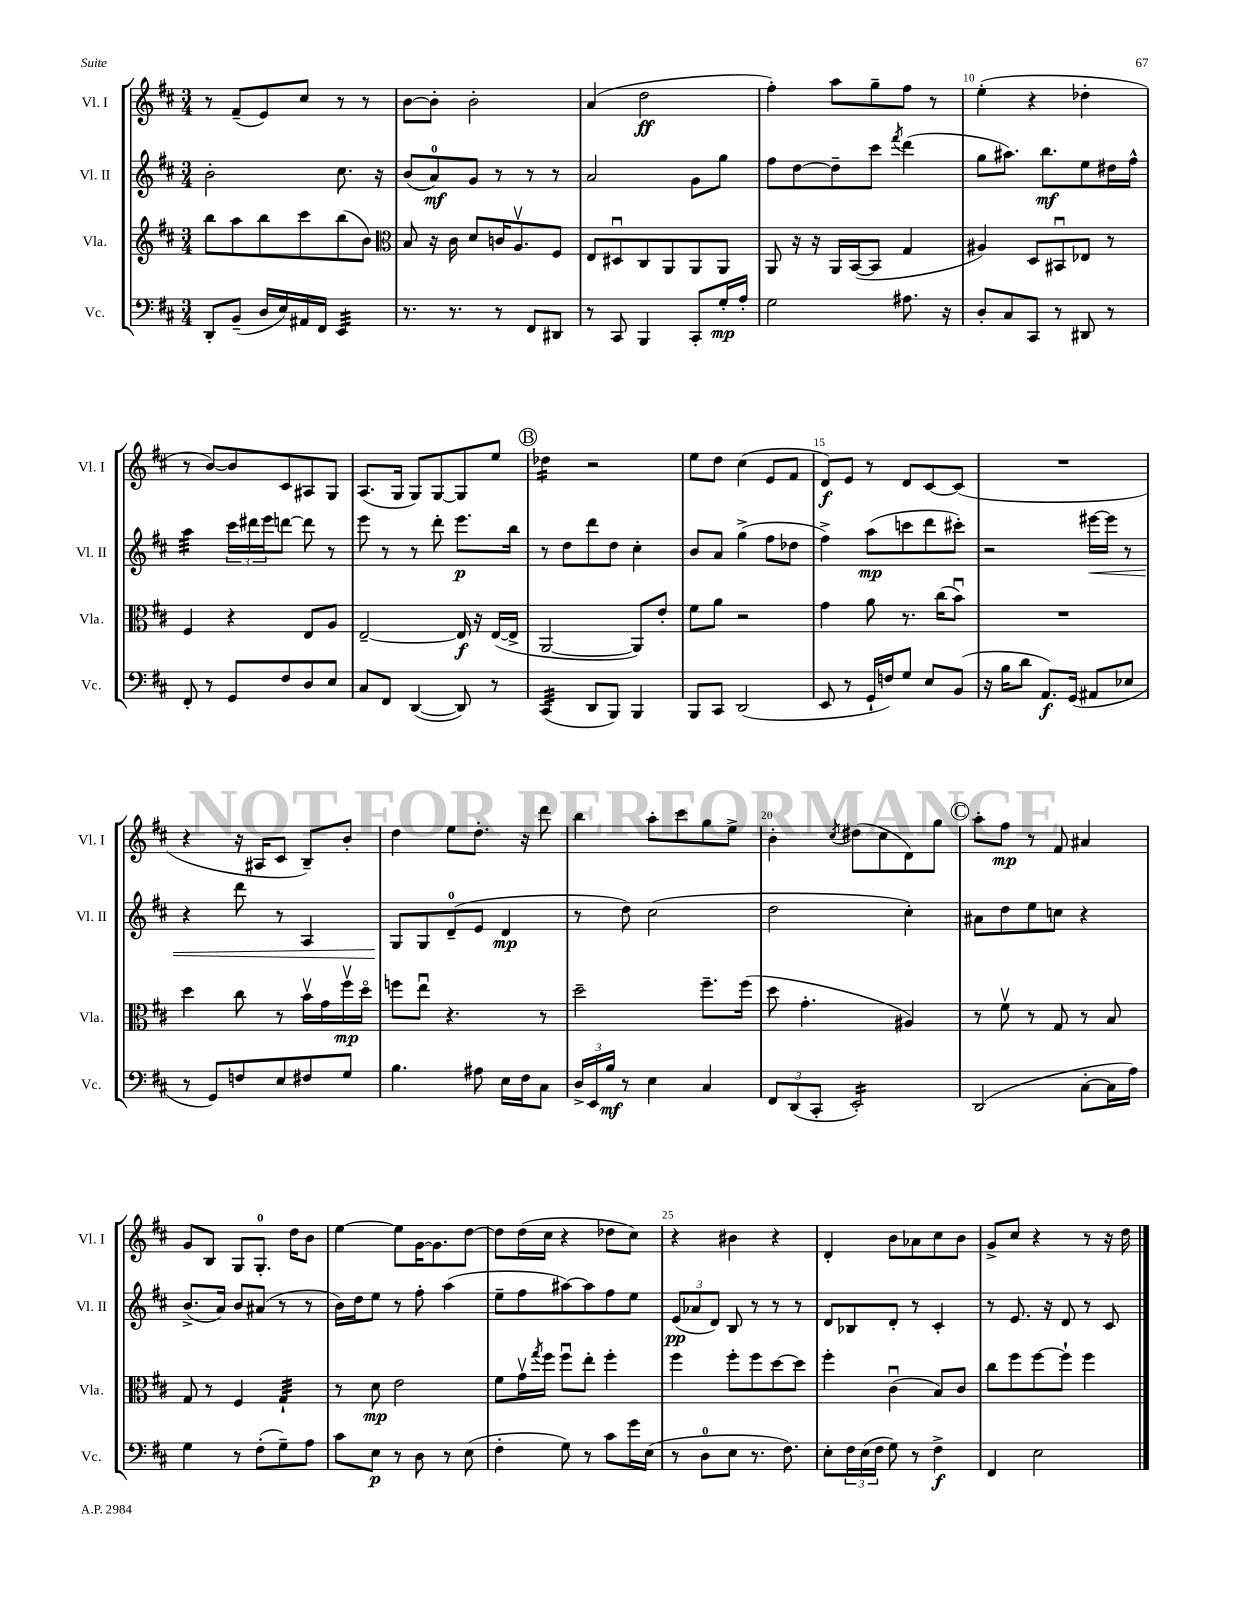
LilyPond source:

<<
\new StaffGroup <<
\new Staff = "s0" \with { instrumentName = "Vl. I" shortInstrumentName = "Vl. I" } {
    \clef treble \key d \major \numericTimeSignature \time 3/4
    r8 fis'8--( e'8) cis''8 r8 r8 |
    b'8~ b'8-. b'2-. |
    a'4( d''2\ff |
    fis''4-.) a''8 g''8-- fis''8 r8 |
    e''4-.( r4 des''4-. |
    r8 b'8~) b'8 cis'8 ais8 g8 |
    a8.( g16 g8) g8~ g8 e''8 |
    \mark \markup { \circle "B" } des''4:16 r2 |
    e''8 d''8 cis''4( e'8 fis'8 |
    d'8\f) e'8 r8 d'8 cis'8~ cis'8( |
    R2. |
    r4 r16 ais16 cis'8 b8--) b'8-. |
    d''4 e''8 d''8.-. r16 d'''8 |
    b''4 a''8-. cis'''8 g''8 e''8-> |
    b'4-. \acciaccatura { cis''8 } dis''8( cis''8 d'8) g''8 |
    \mark \markup { \circle "C" } a''8-. fis''8\mp r8 fis'8 ais'4 |
    g'8 b8 g8 g8.-0-. d''16 b'8 |
    e''4~ e''8 g'16~ g'8. d''8~ |
    d''8 d''16( cis''16 r4 des''8 cis''8) |
    r4 bis'4 r4 |
    d'4-. b'8 aes'8 cis''8 b'8 |
    g'8-> cis''8 r4 r8 r16 d''16 \bar "|." |
}
\new Staff = "s1" \with { instrumentName = "Vl. II" shortInstrumentName = "Vl. II" } {
    \clef treble \key d \major \numericTimeSignature \time 3/4
    b'2-. cis''8. r16 |
    b'8( a'8-0\mf) g'8 r8 r8 r8 |
    a'2 g'8 g''8 |
    fis''8 d''8~ d''8-- cis'''8 \acciaccatura { fis'''8 } d'''4( |
    g''8 ais''8.) b''8.\mf e''8 dis''16 fis''16-^ |
    a''4:32 \tuplet 3/2 { cis'''16 dis'''16 e'''16 } d'''8~ d'''8 r8 |
    e'''8 r8 r8 d'''8-. e'''8.\p b''16 |
    \mark \markup { \circle "B" } r8 d''8 d'''8 d''8 cis''4-. |
    b'8 a'8 g''4->( fis''8 des''8 |
    fis''4->) a''8\mp( c'''8 d'''8 cis'''8-.) |
    r2 eis'''16~\< eis'''16 r8 |
    r4 d'''8 r8 a4 |
    g8\! g8 d'8-0--( e'8 d'4\mp |
    r8 d''8) cis''2( |
    d''2 cis''4-.) |
    \mark \markup { \circle "C" } ais'8 d''8 e''8 c''8 r4 |
    b'8.->( a'16) b'8 ais'8( r8 r8 |
    b'16) d''16 e''8 r8 fis''8-. a''4( |
    e''8-- fis''8 ais''8~) ais''8 fis''8 e''8 |
    \tuplet 3/2 { e'8\pp( aes'8 d'8) } b8 r8 r8 r8 |
    d'8 bes8 d'8-. r8 cis'4-. |
    r8 e'8. r16 d'8 r8 cis'8 \bar "|." |
}
\new Staff = "s2" \with { instrumentName = "Vla." shortInstrumentName = "Vla." } {
    \clef treble \key d \major \numericTimeSignature \time 3/4
    b''8 a''8 b''8 cis'''8 b''8( b'8) |
    \clef alto b8 r16 cis'16 d'8 c'16 a8.\upbow fis8 |
    e8 dis8\downbow cis8 a,8 a,8 a,8 |
    a,8 r16 r16 a,16 b,16~( b,8 g4 |
    ais4) d8 bis,8\downbow ees8 r8 |
    fis4 r4 e8 a8 |
    e2~-- e16\f r16 e16~( e16-> |
    \mark \markup { \circle "B" } a,2~ a,8) e'8-. |
    fis'8 a'8 r2 |
    g'4 a'8 r8. cis''16( b'8\downbow) |
    R2. |
    d''4 cis''8 r8 b'16\upbow g'16 fis''16\upbow\mp d''16\flageolet |
    f''8 e''8\downbow r4. r8 |
    d''2-- fis''8.-- fis''16( |
    d''8 g'4.-. ais4) |
    \mark \markup { \circle "C" } r8 fis'8\upbow r8 g8 r8 b8 |
    g8 r8 fis4 g4:32-! |
    r8 d'8\mp e'2 |
    fis'8 g'16\upbow \acciaccatura { g''8 } fis''16 fis''8\downbow e''8-. fis''4-. |
    fis''4 fis''8-. fis''8 d''8~ d''8 |
    fis''4-. cis'4\downbow( b8) cis'8 |
    cis''8 fis''8 fis''8~ fis''8-! fis''4 \bar "|." |
}
\new Staff = "s3" \with { instrumentName = "Vc." shortInstrumentName = "Vc." } {
    \clef bass \key d \major \numericTimeSignature \time 3/4
    d,8-. b,8--( d16 e16) ais,16 fis,16 e,4:32 |
    r8. r8. r8 fis,8 dis,8 |
    r8 cis,8 b,,4 cis,8-. g16-.\mp a16-. |
    g2 ais8. r16 |
    d8-. cis8 cis,8 r8 dis,8 r8 |
    fis,8-. r8 g,8 fis8 d8 e8 |
    cis8 fis,8 d,4~( d,8) r8 |
    \mark \markup { \circle "B" } cis,4:32( d,8 b,,8) b,,4 |
    b,,8 cis,8 d,2( |
    e,8 r8 g,16-! f16) g8 e8 b,8( |
    r16 b16 d'8 a,8.\f) g,16( ais,8 ees8 |
    r8 g,8) f8 e8 fis8 g8 |
    b4. ais8 e16 fis16 cis8 |
    \tuplet 3/2 { d16-> e,16 b16\mf } r8 e4 cis4 |
    \tuplet 3/2 { fis,8 d,8( cis,8-. } e,2:16-.) |
    \mark \markup { \circle "C" } d,2( cis8~-. cis16 a16) |
    g4 r8 fis8-.( g8--) a8 |
    cis'8 e8\p r8 d8 r8 e8( |
    fis4-. g8) r8 cis'8 g'16 e16( |
    r8 d8-0 e8 r8. fis8.) |
    e8-. \tuplet 3/2 { fis16 e16( fis16 } g8) r8 fis4->\f |
    fis,4 e2 \bar "|." |
}
>>
>>
\layout { \context { \Score currentBarNumber = #6 \override BarNumber.break-visibility = ##(#f #t #t) barNumberVisibility = #(every-nth-bar-number-visible 5) } }
